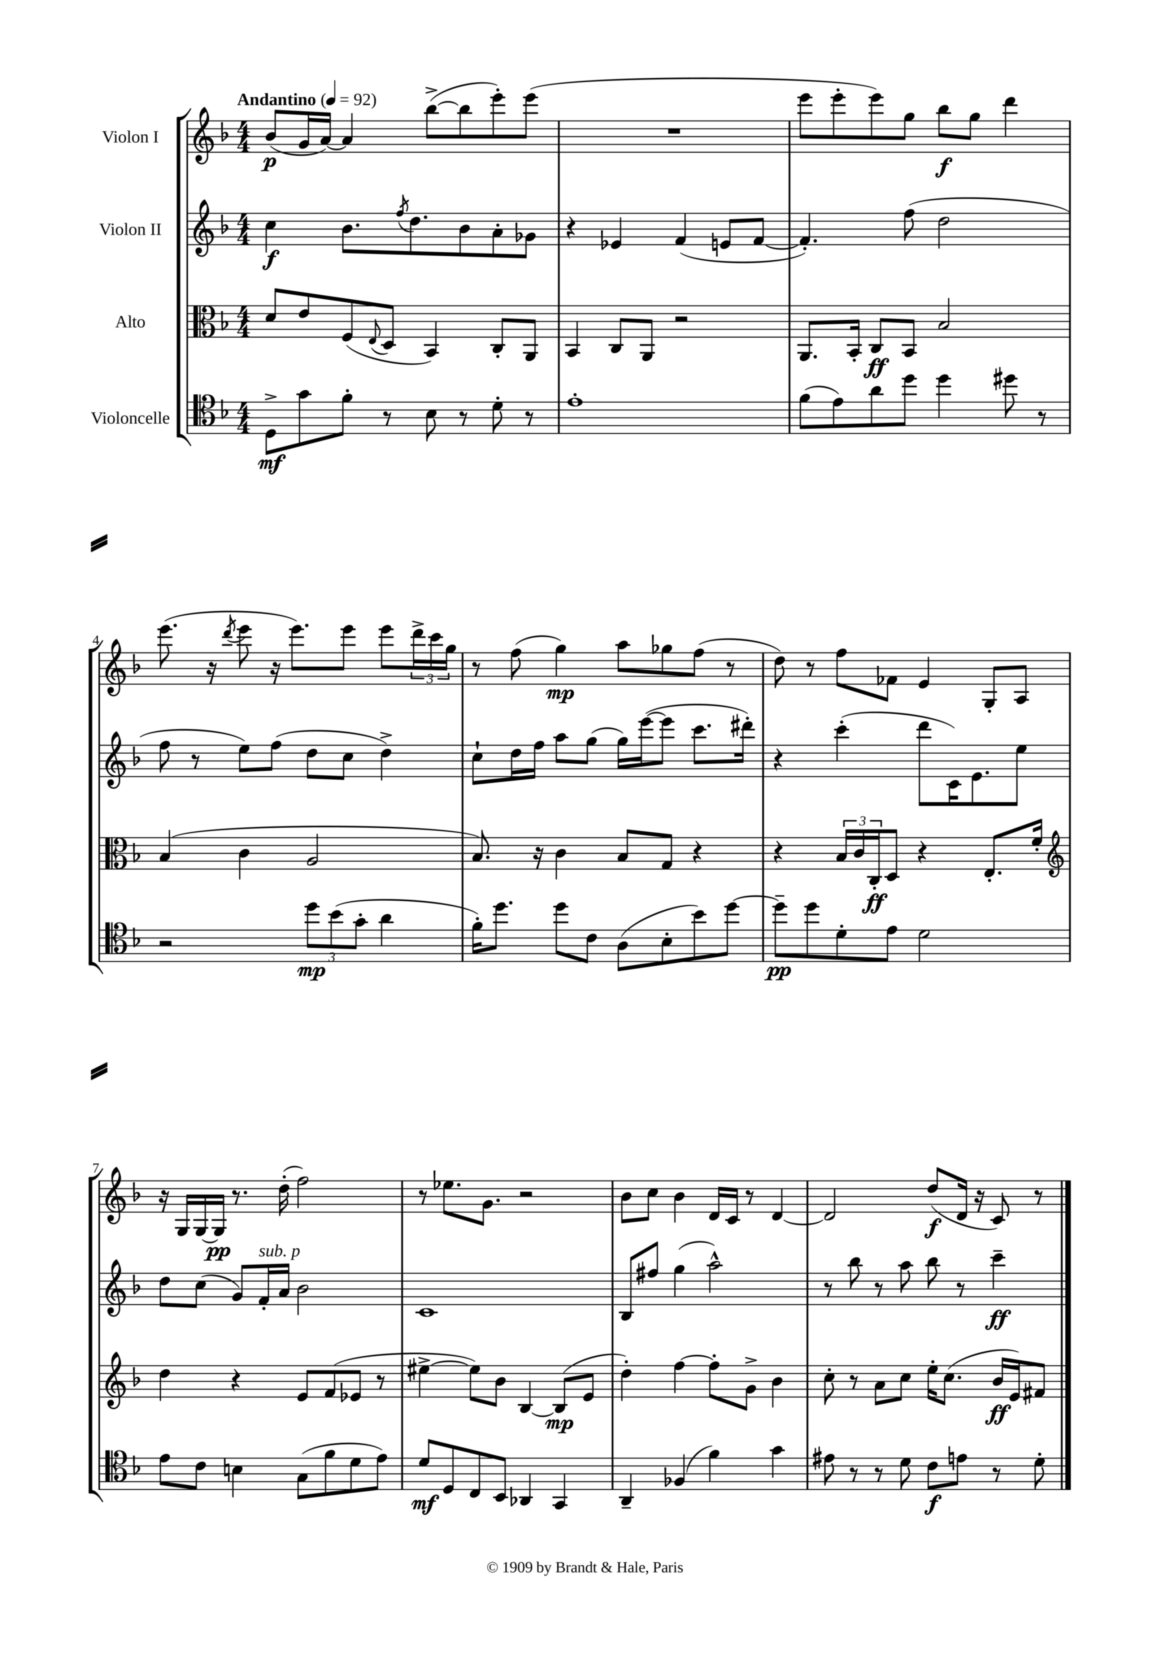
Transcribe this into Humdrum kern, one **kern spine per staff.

**kern	**kern	**kern	**kern
*staff4	*staff3	*staff2	*staff1
*clefC4	*clefC3	*clefG2	*clefG2
*k[b-]	*k[b-]	*k[b-]	*k[b-]
*M4/4	*M4/4	*M4/4	*M4/4
*MM92	*MM92	*MM92	*MM92
8D^	8d	4cc	(8b-
8g	8e	.	16g
.	.	.	[16a)
8f'	(8F	8.b-	4a]
.	8qqE	.	.
8r	8D	.	.
.	.	8qff	.
.	.	8.dd	.
8B-	4BB-)	.	([8bb-^
8r	.	8b-	8bb-]
8d'	8C'	8a'	8eee')
8r	8AA	8g-	(8eee
=	=	=	=
1e'	4BB-	4r	1r
.	8C	4e-	.
.	8AA	.	.
.	2r	(4f	.
.	.	8e	.
.	.	[8f	.
=	=	=	=
(8f	8.AA	4.f'])	8eee
8e)	.	.	8eee'
.	16BB-'	.	.
8a	8C	.	8eee)
8dd	8BB-	(8ff	8gg
4dd	2B-	2dd	8bb-
.	.	.	8gg
8dd#	.	.	4ddd
8r	.	.	.
=	=	=	=
2r	(4B-	8ff	(8.eee
.	.	8r	.
.	.	.	16r
.	.	.	8qddd
.	4c	8ee)	8eee
.	.	(8ff	16r
.	.	.	8.eee)
12dd	2A	8dd	.
(12b-	.	.	.
.	.	8cc	8eee
12g'	.	.	.
4a	.	4dd^)	8eee
.	.	.	24ddd^
.	.	.	24ccc
.	.	.	24gg
=	=	=	=
16f')	8.B-)	8cc`	8r
8.dd	.	.	.
.	.	16dd	(8ff
.	16r	16ff	.
8dd	4c	8aa	4gg)
8c	.	(8gg	.
(8A	8B-	16gg)	8aa
.	.	([16eee	.
8B-'	8G	8eee]	8gg-
8b-)	4r	8.ccc	(8ff
[8dd	.	.	8r
.	.	16ddd#')	.
=	=	=	=
8dd~]	4r	4r	8dd)
8dd	.	.	8r
8d'	24B-	(4ccc'	8ff
.	24c	.	.
.	24C'	.	.
8e	8D	.	8f-
2d	4r	8ddd	4e
.	.	16c)	.
.	.	8.e	.
.	8.E'	.	8G'
.	.	8ee	8A
.	16f'	.	.
=	=	=	=
*	*clefG2	*	*
8e	4dd	8dd	16r
.	.	.	16G
8c	.	(8cc	[16G
.	.	.	16G]
4B	4r	8g)	8.r
.	.	16f'	.
.	.	16a	(16dd'
(8G	8e	2b-	2ff)
8f	(8f	.	.
8d	8e-	.	.
8e)	8r	.	.
=	=	=	=
8d	[4ee#^	1c	8r
8D	.	.	8.ee-
8C	8ee#])	.	.
.	.	.	8.g
8BB-	8b-	.	.
4AA-	[4B-	.	2r
4GG	(8B-]	.	.
.	8e	.	.
=	=	=	=
4AA~	4dd')	8B-	8b-
.	.	8ff#	8cc
(4F-	[4ff	(4gg	4b-
4f)	8ff']	2aa^^)	16d
.	.	.	16c
.	8g^	.	8r
4g	4b-	.	[4d
=	=	=	=
8e#	8cc'	8r	2d]
8r	8r	8bb-	.
8r	8a	8r	.
8d	8cc	8aa	.
8c	16ee'	8bb-	(8dd
.	(8.cc	.	.
8e	.	8r	16d
.	.	.	16r
8r	16b-	4ccc~	8c)
.	16e)	.	.
8d'	8f#	.	8r
==	==	==	==
*-	*-	*-	*-
